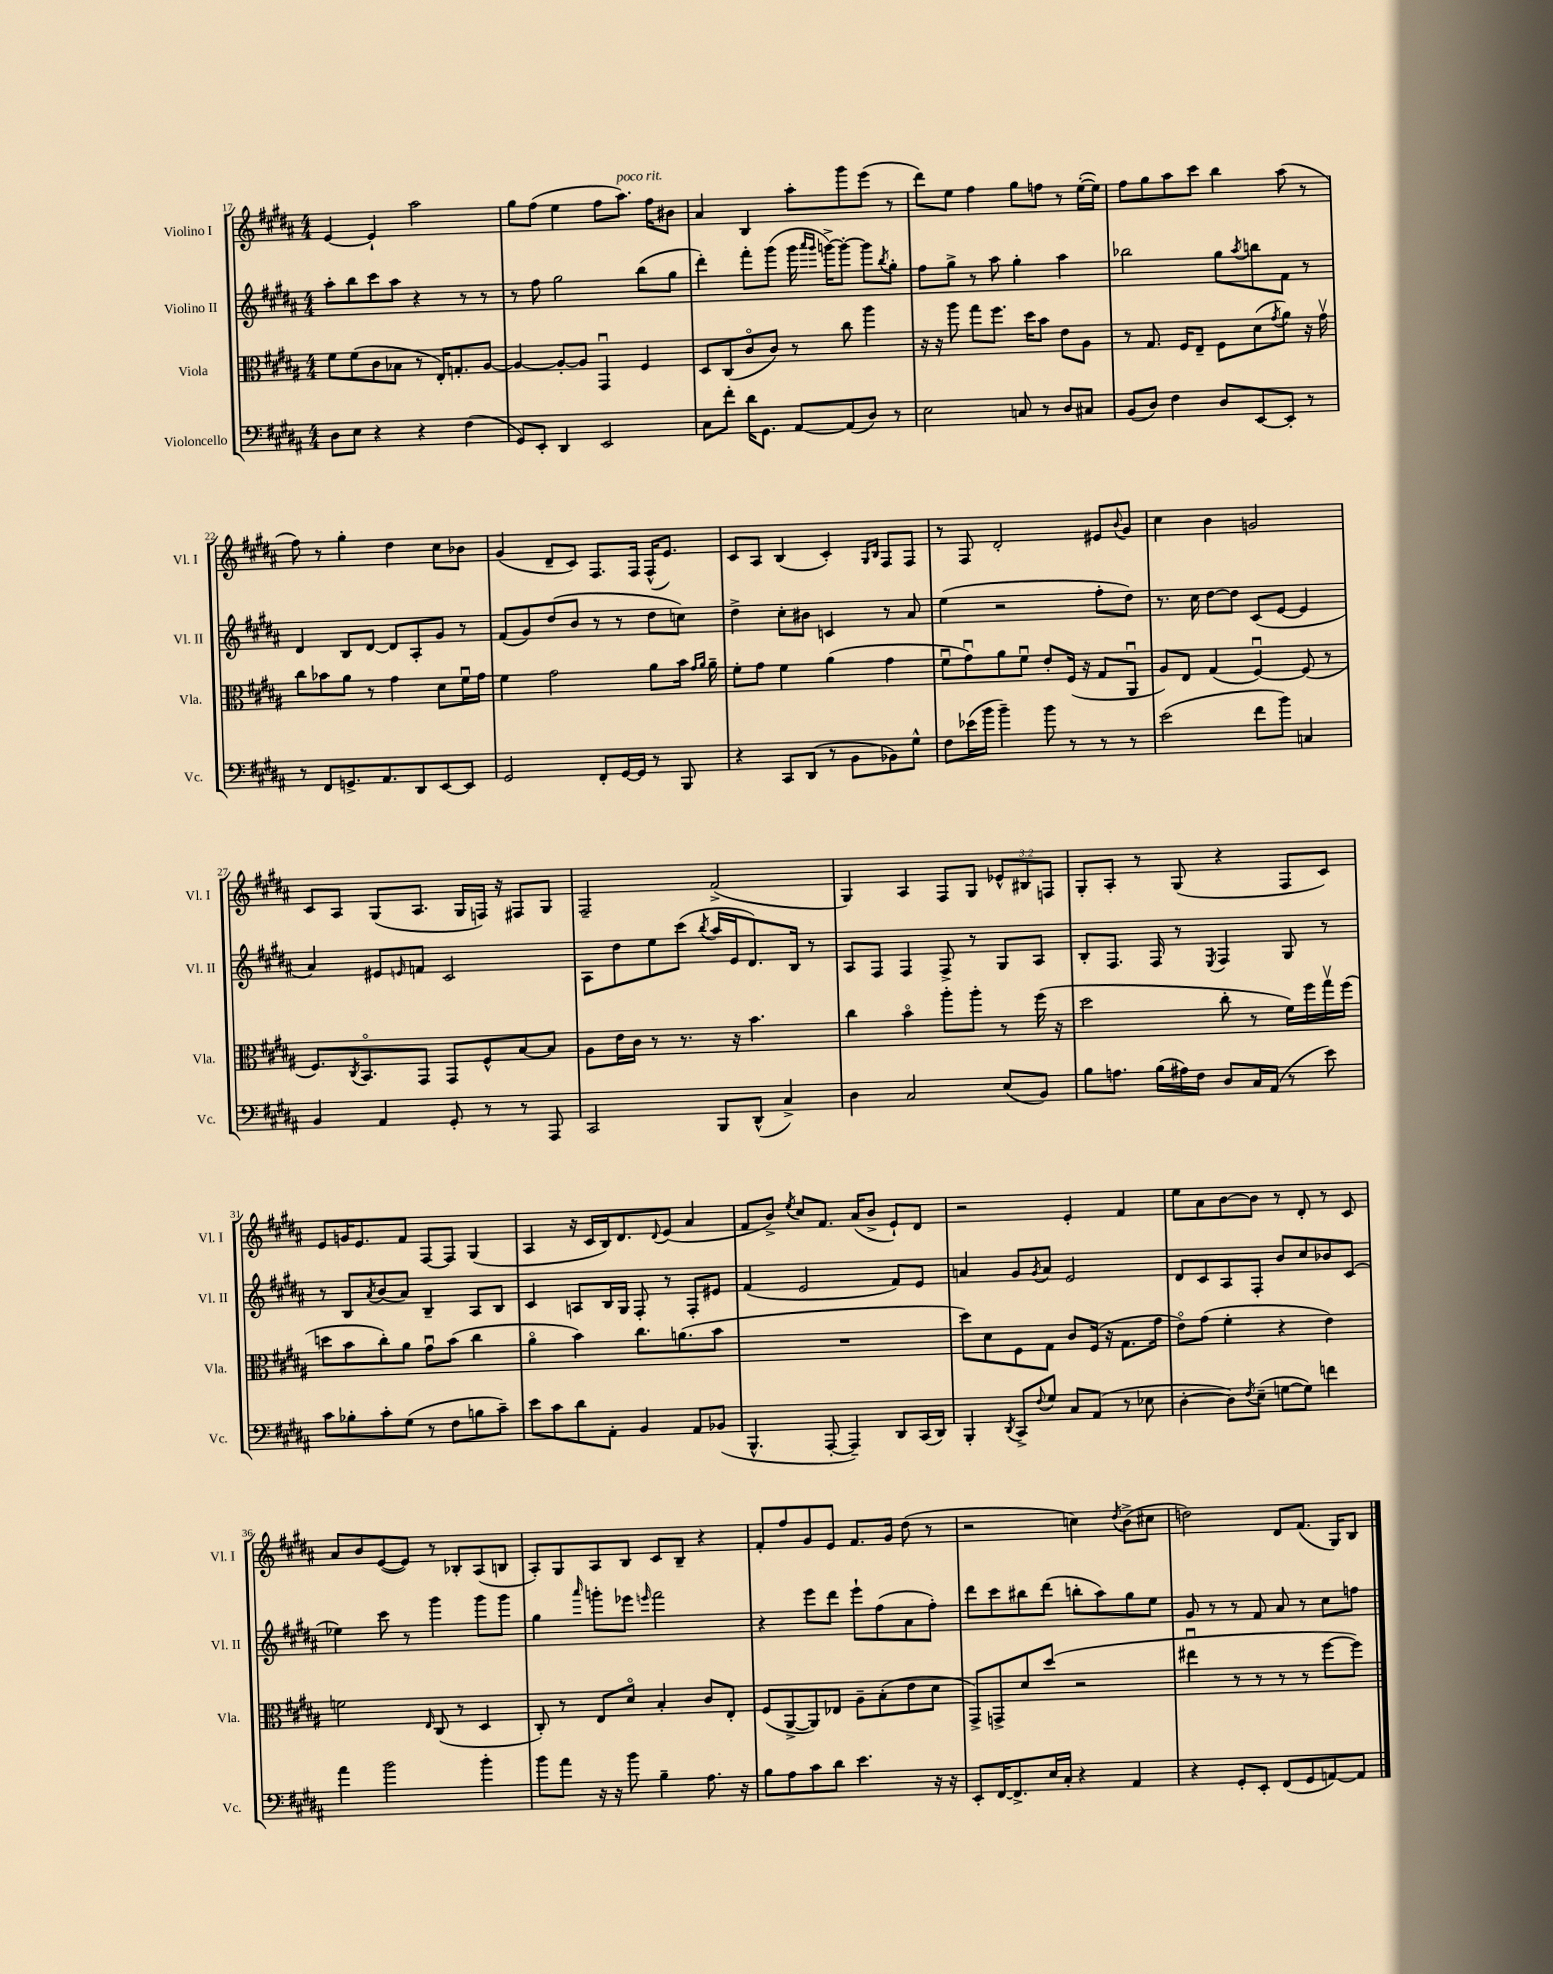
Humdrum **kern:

**kern	**kern	**kern	**kern
*part4	*part3	*part2	*part1
*staff4	*staff3	*staff2	*staff1
*I"Violoncello	*I"Viola	*I"Violino II	*I"Violino I
*I'Vc.	*I'Vla.	*I'Vl. II	*I'Vl. I
*clefF4	*clefC3	*clefG2	*clefG2
*k[f#c#g#d#a#]	*k[f#c#g#d#a#]	*k[f#c#g#d#a#]	*k[f#c#g#d#a#]
*M4/4	*M4/4	*M4/4	*M4/4
=17	=17	=17	=17
8D#\L	8f#\L	8aa#'\L	[4e/
8E\J	(8f#\	8bb\	.
4r	8c#\	8ccc#\	4e`/]
.	8B-X\J	8aa#\J	.
4r	8r	4r	2aa#\
.	16E'/KL)	.	.
.	8.Gn'/	.	.
(4F#\	.	8r	.
.	[8A#/J	8r	.
=18	=18	=18	=18
8GG#/L)	4A#/_	8r	8gg#\L
8EE'/J	.	8ff#\	(8ff#\J
4DD#/	8A#'/L_	2gg#\	4ee\
.	8A#/J]	.	.
2EE/	4GG#u/	.	8ff#\L
!	!	!	!LO:TX:a:i:t=poco rit.
.	.	.	8.aa#\J)
.	4F#/	(8bb\L	.
.	.	.	16ff#\KL
.	.	8gg#\J	8b#X\J
=19	=19	=19	=19
8C#\L	8D#/L	4ddd#'\)	4a#/
8f#'\J	(8C#/	.	.
16d#\KL	8c#/	8fff#'\L	4B/
8.GG#\J	.	.	.
.	8c#/J)	(8ggg#\J	.
[8AA#/L	8r	16ggg#\	8aa#'\L
.	.	16qqaaa#/LL	.
.	.	16qqggg#/JJ	.
.	.	[16gggn^\KL)	.
(8AA#/]	8cc#\	8ggg'\J_	8ggg#\
8D#/J)	4aa#\	8ggg\L]	(8eee\J
.	.	8qbb/	.
8r	.	8gg#'\J	8r
=20	=20	=20	=20
2E\	16r	8ff#\L	8ddd#\L)
.	16r	.	.
.	8aa#\	8gg#^\J	8ee\J
.	8gg#\L	8r	4ff#\
.	8.ff#\J	8aa#\	.
8Cn/	.	4gg#'\	8gg#\L
.	16dd#\KL	.	.
8r	8b\J	.	8ffn\J
8D#/L	8e\L	4aa#\	8r
8C#X/J	8A#\J	.	([16ee'\LL
.	.	.	16ee\JJ])
=21	=21	=21	=21
(8BB/L	8r	2bb-X\	8ff#\L
8D#/J)	8.G#/	.	8gg#\
4F#\	.	.	8aa#\
.	16F#/KL	.	.
.	8E~/J	.	8ccc#\J
8D#/L	8F#\L	8gg#\L	4bb\
.	.	8qaa#/	.
[8EE/	(8d#\	8bbn\	.
.	8qg#/	.	.
8EE'/J]	8a#\J)	8f#\J	(8aa#\
8r	16r	8r	8r
.	16g#v\	.	.
!!LO:LB:g=z
=22	=22	=22	=22
8r	8cc#\L	4d#/	8ff#\)
8FF#/L	8b-X\	.	8r
8.GGn^/	8a#\J	8B/L	4gg#'\
.	8r	[8d#/J	.
8.AA#/	.	.	.
.	4g#\	8d#/L]	4dd#\
8DD#/	.	8A#'/	.
[8EE/	8d#\L	8g#/J	8cc#\L
8EE/J]	16f#u\L	8r	8b-X\J
.	16g#\JJ	.	.
=23	=23	=23	=23
2GG#/	4f#\	(8f#/L	(4g#/
.	.	8g#/)	.
.	2g#\	(8dd#/	8d#~/L
.	.	8b/J	8c#/J)
8FF#'/L	.	8r	8.F#/L
[16GG#/L	.	8r	.
16GG#/JJ]	.	.	16F#/Jk
8r	8a#\L	8dd#\L	(16F#^^/KL
.	.	.	8.e/J)
8BBB/	16b\Jk	8ccn\J)	.
.	16qqg#/LL	.	.
.	16qqa#/JJ	.	.
.	16a#~\	.	.
=24	=24	=24	=24
4r	8f#'\L	4dd#^\	8c#/L
.	8g#\J	.	8A#/J
8CC#/L	4f#\	8cc#'\L	(4B/
(8DD#/J	.	8b#X\J	.
8r	(4a#\	4cn/	4c#'/)
8BB\L	.	.	.
.	.	.	16qqG#/LL
.	.	.	16qqB/JJ
8BB-X\)	4g#\	8r	8F#/L
8G#^^\J	.	8a#/	8F#/J
=25	=25	=25	=25
8F#\L	8f#u\L	(4ee\	8r
(16e-X\L	8g#u\)	.	8F#/
16b\JJ	.	.	.
4b~\)	8a#\	2r	2d#'/
.	8f#u\J	.	.
8b\	8e'/L	.	.
8r	(16F#/Jk	.	.
.	16r	.	.
8r	8G#/L	8ff#'\L	8e#X/L
.	.	.	8qqb/
8r	8AA#u/J	8dd#\J)	8g#/J
=26	=26	=26	=26
(2e\	8A#/L)	8.r	4cc#\
.	8E/J	.	.
.	.	16cc#\	.
.	(4G#/	[8dd#\L	4b\
.	.	8dd#\J]	.
8f#\L	[4F#u/)	(8c#/L	2gn/
8b\J)	.	[8e/J	.
4Cn/	(8F#/]	4e/]	.
.	8r	.	.
!!LO:LB:g=z
=27	=27	=27	=27
4BB/	8.F#/L)	4a#/)	8c#/L
.	.	.	8A#/J
.	8qC#/	.	.
.	8.BB/	.	.
4AA#/	.	8e#X/L	(8G#/L
.	.	16qqen/	.
.	8GG#/J	8fn/J	8.A#/J
8GG#'/	8GG#/L	2c#/	.
.	.	.	16G#/LL
8r	8F#^^/	.	16Fn/JJ)
.	.	.	16r
8r	[8B/	.	8F#X/L
8AAA#/	8B/J]	.	8G#/J
=28	=28	=28	=28
2CC#/	8A#\L	8A#\L	2F#~/
.	16e\L	8dd#\	.
.	16c#\JJ	.	.
.	8r	8ee\	.
.	8.r	(8ccc#\J	.
.	.	8qbb/	.
8BBB/L	.	16aa#/LL	(2f#^/
.	16r	16e/J	.
(8DD#^^/J	4.b\	8.d#/)	.
4C#^/)	.	.	.
.	.	16B/Jk	.
.	.	8r	.
=29	=29	=29	=29
4D#\	4cc#\	8A#/L	4G#/)
.	.	8F#/J	.
2C#/	4b\	4F#/	4A#/
.	8aa#'\L	8F#^/	8F#/L
.	8aa#'\J	8r	8G#/J
(8E/L	8r	8G#/L	12e-X^^/L
.	.	.	12B#X/
8BB/J)	(16ff#\	8A#/J	.
.	.	.	12Fn/J
.	16r	.	.
=30	=30	=30	=30
8B\L	2dd#\	8B'/L	8G#'/L
8.An\J	.	8.F#/J	8A#'/J
.	.	.	8r
(16B\LL	.	16F#/	.
16A#X\)	.	8r	(8G#/
16F#\JJ	.	.	.
.	.	8qE/	.
8D#/L	8cc#'\	4F#/	4r
16C#/L	8r	.	.
(16AA#/JJ	.	.	.
8r	16f#\LL)	8G#/	8F#/L
.	16ff#\	.	.
8e\)	16gg#v\	8r	8c#/J)
.	(16ff#\JJ	.	.
!!LO:LB:g=z
=31	=31	=31	=31
8c#\L	8ddn\L	8r	8e/L
8B-X'\	8b\	8B/L	16gn/K
.	.	.	8.e/
.	.	8qa#/	.
8c#'\	8cc#'\)	(8b/	.
(8G#\J	8a#\J	8a#/J)	8f#/J
8r	8g#u\L	4B~/	[8F#/L
8F#\L	(8b\J	.	8F#/J]
8Bn\	4cc#\	8A#/L	(4G#/
8c#~\J)	.	8B/J	.
=32	=32	=32	=32
8e\L	4a#\	4c#/	4A#/
8c#\	.	.	.
8d#\	4b\)	8An/L	16r
.	.	.	16c#/LL
8AA#'\J	.	16B/L	16B/J)
.	.	16G#/JJ	8.d#/
4BB/	8.cc#\L	8F#'/	.
.	.	.	8qqd#/
.	.	8r	(8e/J
.	(8.an\	.	.
8AA#/L	.	8F#'/L	4a#/
(8BB-X/J	8b\J	8e#X/J	.
=33	=33	=33	=33
4.BBB^^/	1r	(4f#/	8f#/L
.	.	.	8b^/J)
.	.	.	8qee/
.	.	2e/	8cc#/L
[8AAA#'/	.	.	8.f#/J
4AAA#~/])	.	.	.
.	.	.	(16a#/KL
.	.	.	8b^/J
8DD#/L	.	8f#/L)	8e`/L)
(16CC#/L	.	8e/J	8d#/J
16DD#/JJ)	.	.	.
=34	=34	=34	=34
4BBB'/	8dd#\L)	4an/	2r
.	8d#\	.	.
8qDD#/	.	.	.
8CC#^/L	8F#\	8g#/L	.
8qqF#/	.	8qg#/	.
8G#/J	8G#\J	8a/J	.
8C#/L	8c#/L	2e/	4e'/
(8AA#/J	(16F#/Jk	.	.
.	16r	.	.
8r	8.G#\L	.	4f#/
8E-X\	.	.	.
.	16g#\Jk	.	.
=35	=35	=35	=35
[4D#'\	8e\L)	8d#/L	8ee\L
.	(8g#\J	8c#/	8a#\
8D#\L])	4f#'\	8A#/	[8b\
8qF#/	.	.	.
(8E~\J	.	8F#'/J	8b\J]
[8Gn\L	4r	8b/L	8r
8G\J])	.	8cc#/	8d#'/
4fn\	4e\)	8b-X/	8r
.	.	(8c#/J	8c#/
!!LO:LB:g=z
=36	=36	=36	=36
4a#\	2fn\	4ee-X\)	8a#/L
.	.	.	8b/
2b\	.	8ccc#\	([8e/
.	.	8r	8e/J])
.	16qqE/	.	.
.	(8C#/	4ggg#\	8r
.	8r	.	8B-X'/L
4b'\	4D#/	8ggg#\L	(8A#/
.	.	8ggg#\J	8Bn/J
=37	=37	=37	=37
8b\L	8C#'/)	4gg#\	8A#'/L)
8a#\J	8r	.	8G#/
.	.	16qqaaa#/	.
16r	8E/L	8gggn'\L	8A#/
16r	.	.	.
8b\	8d#/J	8eee-X\J	8B/J
.	.	16qqeeen/	.
4B~\	4B'/	2fff#\	8c#/L
.	.	.	8B~/J
8.A#\	8c#/L	.	4r
.	8E'/J	.	.
16r	.	.	.
=38	=38	=38	=38
8B\L	(8F#/L	4r	8f#'/L
8A#\	[8AA#^/	.	8ff#/
8c#\	8AA#/])	8eee\L	8g#/
8d#\J	8E-X/J	8ddd#\J	8e/J
4.e\	8A#~\L	8eee`\L	8.f#/L
.	(8B'\	(8ff#\	.
.	.	.	16g#/Jk
.	8e\	8a#\	(8dd#\
16r	8d#\J	8ff#'\J)	8r
16r	.	.	.
=39	=39	=39	=39
8EE'/L	8GG#^/L)	8ddd#\L	2r
[16FF#/K	8GGn^/	8ccc#\	.
8.FF#^/]	.	.	.
.	8d#/	8bb#X\	.
16E/L	(8dd#/J	(8ddd#\J	.
16C#'/JJ	.	.	.
4r	2r	8bbn'\L	4ccn\)
.	.	8aa#\)	.
.	.	.	8qdd#/
4AA#/	.	8gg#\	(8b^\L
.	.	8ee\J	8cc#X\J
=40	=40	=40	=40
4r	4ee#Xu\	8g#/	2ddn\)
.	.	8r	.
8GG#'/L	8r	8r	.
8EE'/J	8r	8f#/	.
(8FF#/L	8r	8a#/	8d#/L
8GG#/	8r	8r	(8.f#/J
[8AAn/)	[8ff#\L	8cc#\L	.
.	.	.	16G#/KL)
8AA/J]	8ff#\J])	8ffn\J	8B/J
==	==	==	==
*-	*-	*-	*-
